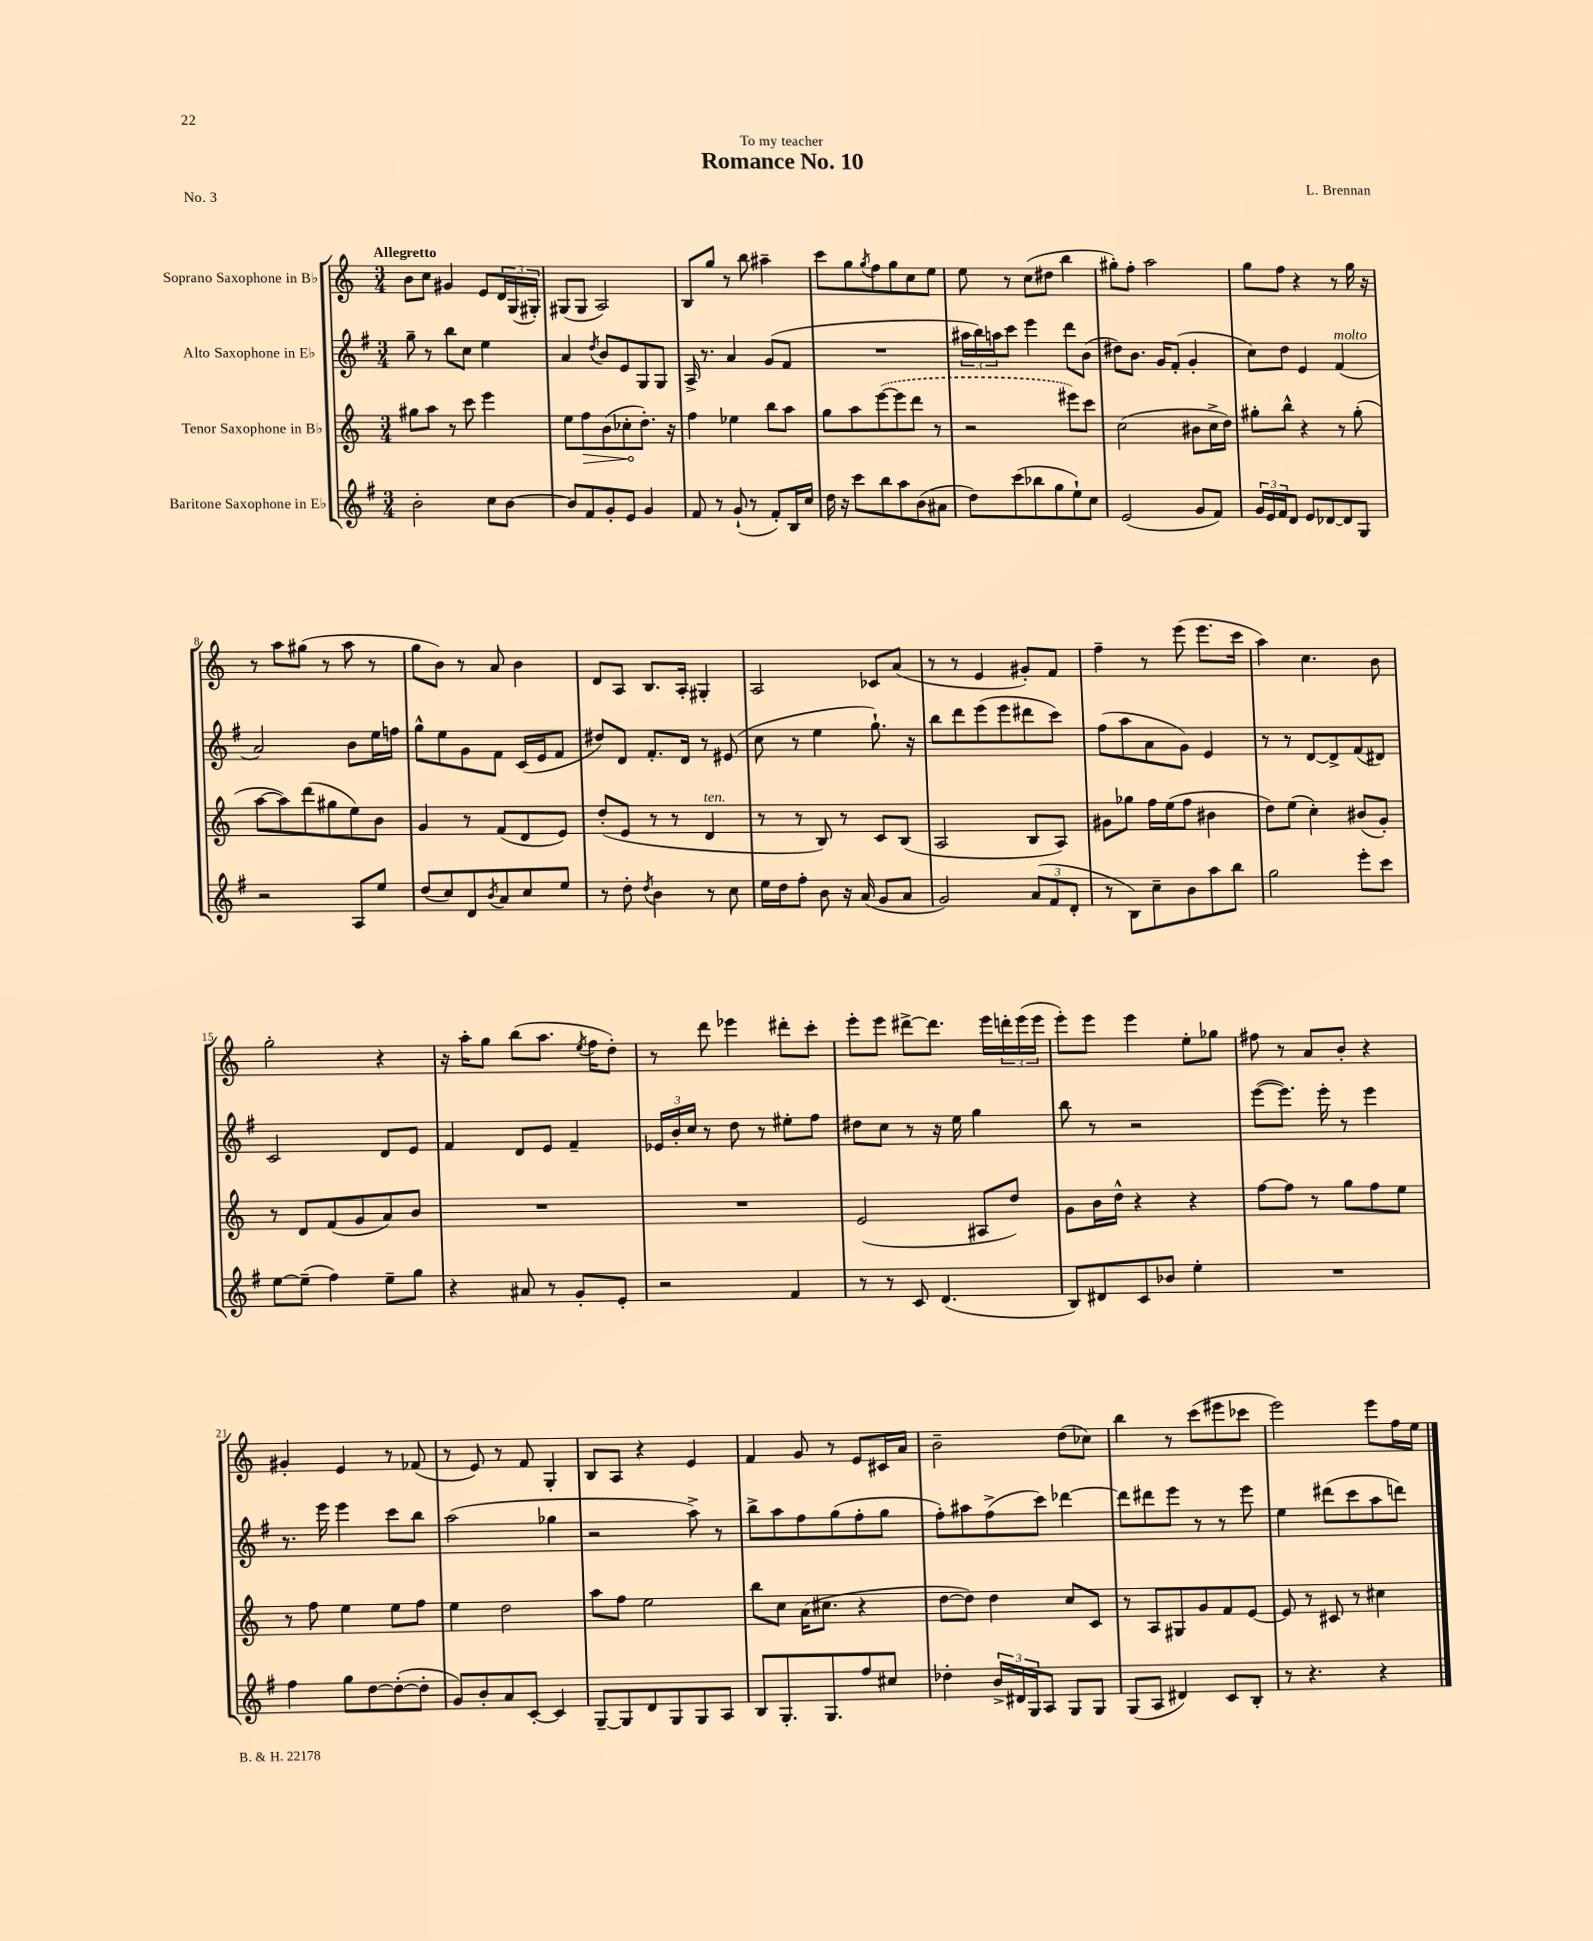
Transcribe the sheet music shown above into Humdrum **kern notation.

**kern	**kern	**dynam	**kern	**kern
*part4	*part3	*part3	*part2	*part1
*staff4	*staff3	*staff3	*staff2	*staff1
*I"Baritone Saxophone in E♭	*I"Tenor Saxophone in B♭	*	*I"Alto Saxophone in E♭	*I"Soprano Saxophone in B♭
*clefG2	*clefG2	*	*clefG2	*clefG2
*k[f#]	*k[]	*	*k[f#]	*k[]
*M3/4	*M3/4	*	*M3/4	*M3/4
=1	=1	=1	=1	=1
!	!	!	!	!LO:TX:a:B:t=Allegretto
2b'\	8gg#X\L	.	8gg~\	8b\L
.	8aa\J	.	8r	8cc\J
.	8r	.	8bb\L	4g#X/
.	8ccc\	.	8cc\J	.
8cc\L	4eee\	.	4ee\	8e/L
[8b\J	.	.	.	24d/L
.	.	.	.	(24G/
.	.	.	.	24G#X'/JJ)
=2	=2	=2	=2	=2
8b/L]	8ee\L	.	4a/	(8G#X/L
!	!	!LO:HP:b	!	!
8f#/	8ff\	>	.	8G#/J
.	.	.	8qdd/	.
8g'/	(8b\	.	8b/L	2A/)
8e/J	8cc-X'\	.	8e/	.
4g/	8.dd'\J)	]	8G/	.
.	.	.	8G/J	.
.	16r	.	.	.
=3	=3	=3	=3	=3
8f#/	4ff\	.	16A^/	8B/L
.	.	.	8.r	.
8r	.	.	.	8gg/J
(8g`/	4ee-X\	.	4a/	8r
8r	.	.	.	8bb\
8f#'/L)	8bb\L	.	(8g/L	4aa#X~\
16B/L	8aa\J	.	8f#/J	.
16cc/JJ	.	.	.	.
=4	=4	=4	=4	=4
16dd\	8gg\L	.	2.r	8ccc\L
16r	.	.	.	.
8ccc\L	8aa\	.	.	8gg\
.	.	.	.	8qgg/
8bb\	([8eee\	.	.	8ff\
8aa\	8eee\]	.	.	8gg\
(8b\	8ddd\J	.	.	8cc\
8a#X\J	8r	.	.	8ee\J
=5	=5	=5	=5	=5
8dd\L)	2r	.	24aa#X\LL	8ee\
.	.	.	24bb\)	.
.	.	.	24aan\J	.
(8ccc\	.	.	8ccc\J	8r
8bb-X\	.	.	4eee\	(8cc\L
8gg\	.	.	.	8dd#X\J
8ee`\)	8eee#X\L)	.	8ddd\L	4bb\
8cc\J	8ccc\J	.	(8b\J	.
=6	=6	=6	=6	=6
(2e/	(2cc\	.	8dd#X\L)	8gg#X'\L)
.	.	.	8.b\J	8ff'\J
.	.	.	.	2aa\
.	.	.	16g/KL	.
.	.	.	(8f#'/J	.
8g/L	8b#X\L	.	4g'/	.
8f#/J)	16cc^\L	.	.	.
.	16dd\JJ)	.	.	.
=7	=7	=7	=7	=7
24g/LL	8gg#X'\L	.	8cc\L)	8gg\L
24e/	.	.	.	.
24f#/J	.	.	.	.
8d/J	8bb^^\J	.	8dd\J	8ff\J
8e/L	4r	.	4e/	4r
[8d-X/	.	.	.	.
!	!	!	!LO:TX:a:i:t=molto	!
8d-/]	8r	.	(4f#/	8r
8G/J	(8gg#'\	.	.	16gg\
.	.	.	.	16r
!!LO:LB:g=z
=8	=8	=8	=8	=8
2r	[8aa\L	.	2a/)	8r
.	8aa\])	.	.	8aa\L
.	(8ddd\	.	.	(8gg#X\J
.	8gg#X\	.	.	8r
8A/L	8ee\)	.	8b\L	8aa\
8ee/J	8b\J	.	16ee\L	8r
.	.	.	16ffn\JJ	.
=9	=9	=9	=9	=9
(8dd/L	4g/	.	8gg^^\L	8gg\L
8cc/)	.	.	8ee\	8b\J)
8d/	8r	.	8g\	8r
8qb/	.	.	.	.
8a/	(8f/L	.	8f#\J	8a/
8cc/	8d/	.	(16c/LL	4b\
.	.	.	16e/J	.
8ee/J	8e/J)	.	8f#/J	.
=10	=10	=10	=10	=10
8r	(8dd'/L	.	8dd#X/L)	8d/L
8dd'\	8e/J	.	8d/J	8A/J
8qdd/	.	.	.	.
4b\	8r	.	8.f#'/L	8.B/L
.	8r	.	.	.
.	.	.	16d/Jk	16A'/Jk
!	!LO:TX:a:i:t=ten.	!	!	!
8r	4d/	.	8r	4G#X'/
8cc\	.	.	(8e#X/	.
=11	=11	=11	=11	=11
16ee\LL	8r	.	8cc\	2A/
16dd\J	.	.	.	.
8ff#'\J	8r	.	8r	.
8b\	8B/)	.	4ee\	.
16r	8r	.	.	.
(16a/	.	.	.	.
8g/L	8c/L	.	8.gg`\)	8c-X/L
8a/J	(8B/J	.	.	(8a/J
.	.	.	16r	.
=12	=12	=12	=12	=12
2g/)	2A/	.	8bb\L	8r
.	.	.	8ddd\	8r
.	.	.	(8eee\	4e/
.	.	.	8eee\	.
(12a/L	8B/L	.	8ddd#X\	8g#X'/L)
12f#/	.	.	.	.
.	8A/J)	.	8ccc\J)	8f/J
12d'/J	.	.	.	.
=13	=13	=13	=13	=13
8r	8g#X\L	.	(8ff#\L	4ff~\
8B\L)	8gg-X\J	.	8aa\	.
8cc~\	16ff\LL	.	8a\	8r
.	(16ee\J	.	.	.
8b\	8ff\J	.	8g\J)	(8eee\
8aa\	4b#X\	.	4e/	8.eee\L
8bb\J	.	.	.	.
.	.	.	.	16ccc\Jk
=14	=14	=14	=14	=14
2gg\	8dd\L)	.	8r	4aa\)
.	(8ee\J	.	8r	.
.	4cc'\)	.	[8d/L	4.cc\
.	.	.	8d^/]	.
8eee'\L	(8b#X/L	.	(8f#/	.
8ccc\J	8g'/J)	.	8d#X/J)	8b\
!!LO:LB:g=z
=15	=15	=15	=15	=15
[8ee\L	8r	.	2c/	2gg'\
(8ee~\J]	8d/L	.	.	.
4ff#\)	(8f/	.	.	.
.	8g/	.	.	.
8ee~\L	8a/)	.	8d/L	4r
8gg\J	8b/J	.	8e/J	.
=16	=16	=16	=16	=16
4r	2.r	.	4f#/	16r
.	.	.	.	16aa'\KL
.	.	.	.	8gg\J
8a#X/	.	.	8d/L	(8bb\L
8r	.	.	8e/J	8.aa\J
8g'/L	.	.	4f#~/	.
.	.	.	.	8qee/
.	.	.	.	16ff\KL
8e'/J	.	.	.	8dd'\J)
=17	=17	=17	=17	=17
2r	2.r	.	24e-X/LL	8r
.	.	.	24b'/	.
.	.	.	24cc/JJ	.
.	.	.	8r	8ddd\
.	.	.	8dd\	4eee-X\
.	.	.	8r	.
4f#/	.	.	8ee#X'\L	8ddd#X'\L
.	.	.	8ff#\J	8ccc'\J
=18	=18	=18	=18	=18
8r	(2e/	.	8dd#X\L	8eee'\L
8r	.	.	8cc\J	8eee\J
8c/	.	.	8r	[8ddd#X^\L
(4.d/	.	.	16r	8.ddd#\J]
.	.	.	16ee\	.
.	8A#X/L	.	4gg\	.
.	.	.	.	16eee\LL
.	8dd/J)	.	.	24dddn'\
.	.	.	.	(24eee\
.	.	.	.	24eee\JJ
=19	=19	=19	=19	=19
8B/L)	8g\L	.	8bb\	8eee'\L)
8d#X/	16b\L	.	8r	8eee\J
.	16dd^^\JJ	.	.	.
8c/	4r	.	2r	4eee\
8b-X/J	.	.	.	.
4ee'\	4r	.	.	8ee'\L
.	.	.	.	8gg-X\J
=20	=20	=20	=20	=20
2.r	[8ff\L	.	([8eee\L	8ff#X\
.	8ff\J]	.	8.eee\J])	8r
.	8r	.	.	8a/L
.	.	.	16eee'\	.
.	8gg\L	.	8r	8b'/J
.	8ff\	.	4eee\	4r
.	8ee\J	.	.	.
!!LO:LB:g=z
=21	=21	=21	=21	=21
4ff#\	8r	.	8.r	4g#X'/
.	8ff\	.	.	.
.	.	.	16eee\	.
8gg\L	4ee\	.	4eee\	4e/
[8dd\	.	.	.	.
(8dd'\_	8ee\L	.	8ccc\L	8r
8dd'\J]	8ff\J	.	8bb\J	(8f-X/
=22	=22	=22	=22	=22
8g/L)	4ee\	.	(2aa\	8r
8b'/	.	.	.	8e/)
8a/	2dd\	.	.	8r
[8c'/J	.	.	.	8f/
4c/]	.	.	4gg-X\	4G'/
=23	=23	=23	=23	=23
[8G~/L	8aa\L	.	2r	8B/L
8G/]	8ff\J	.	.	8A/J
8d/	2ee\	.	.	4r
8G/	.	.	.	.
8G/	.	.	8aa^\)	4e/
8A/J	.	.	8r	.
=24	=24	=24	=24	=24
8B/L	8bb\L	.	8bb^\L	4f/
8.G'/	8cc\J	.	8aa\	.
.	(16a\KL	.	8ff#\	8g/
8.G/	8.cc#X\J	.	.	.
.	.	.	(8gg\	8r
8ff#/	4r	.	8ff#'\	8e/L
8cc#X/J	.	.	8gg\J	16c#X/L
.	.	.	.	16a/JJ
=25	=25	=25	=25	=25
4dd-X'\	[8dd\L	.	8ff#'\L)	2b~\
.	8dd\J])	.	8aa#X\	.
24b^/LL	4dd\	.	(8ff#^\	.
24d#X/	.	.	.	.
24G/J	.	.	.	.
8A/J	.	.	8ccc\J)	.
8G/L	8cc/L	.	[4ddd-X\	(8dd\L
8G/J	8c/J	.	.	8cc-X\J)
=26	=26	=26	=26	=26
(8G/L	8r	.	8ddd-\L]	4bb\
8A/J	8A/L	.	8ddd#X\	.
4d#X/)	8G#X/	.	8eee\J	8r
.	8g/	.	8r	(8ccc\L
8c/L	8f/	.	8r	8eee#X\
8B'/J	[8e/J	.	8eee\	8ccc-X\J
=27	=27	=27	=27	=27
8r	8e/]	.	4ee\	2eee\)
4.r	8r	.	.	.
.	8c#X/	.	(8ddd#X\L	.
.	8r	.	8ccc\	.
4r	4cc#X\	.	8aa\	8eee\L
.	.	.	8dddn\J)	16ff\L
.	.	.	.	16ee\JJ
==	==	==	==	==
*-	*-	*-	*-	*-
